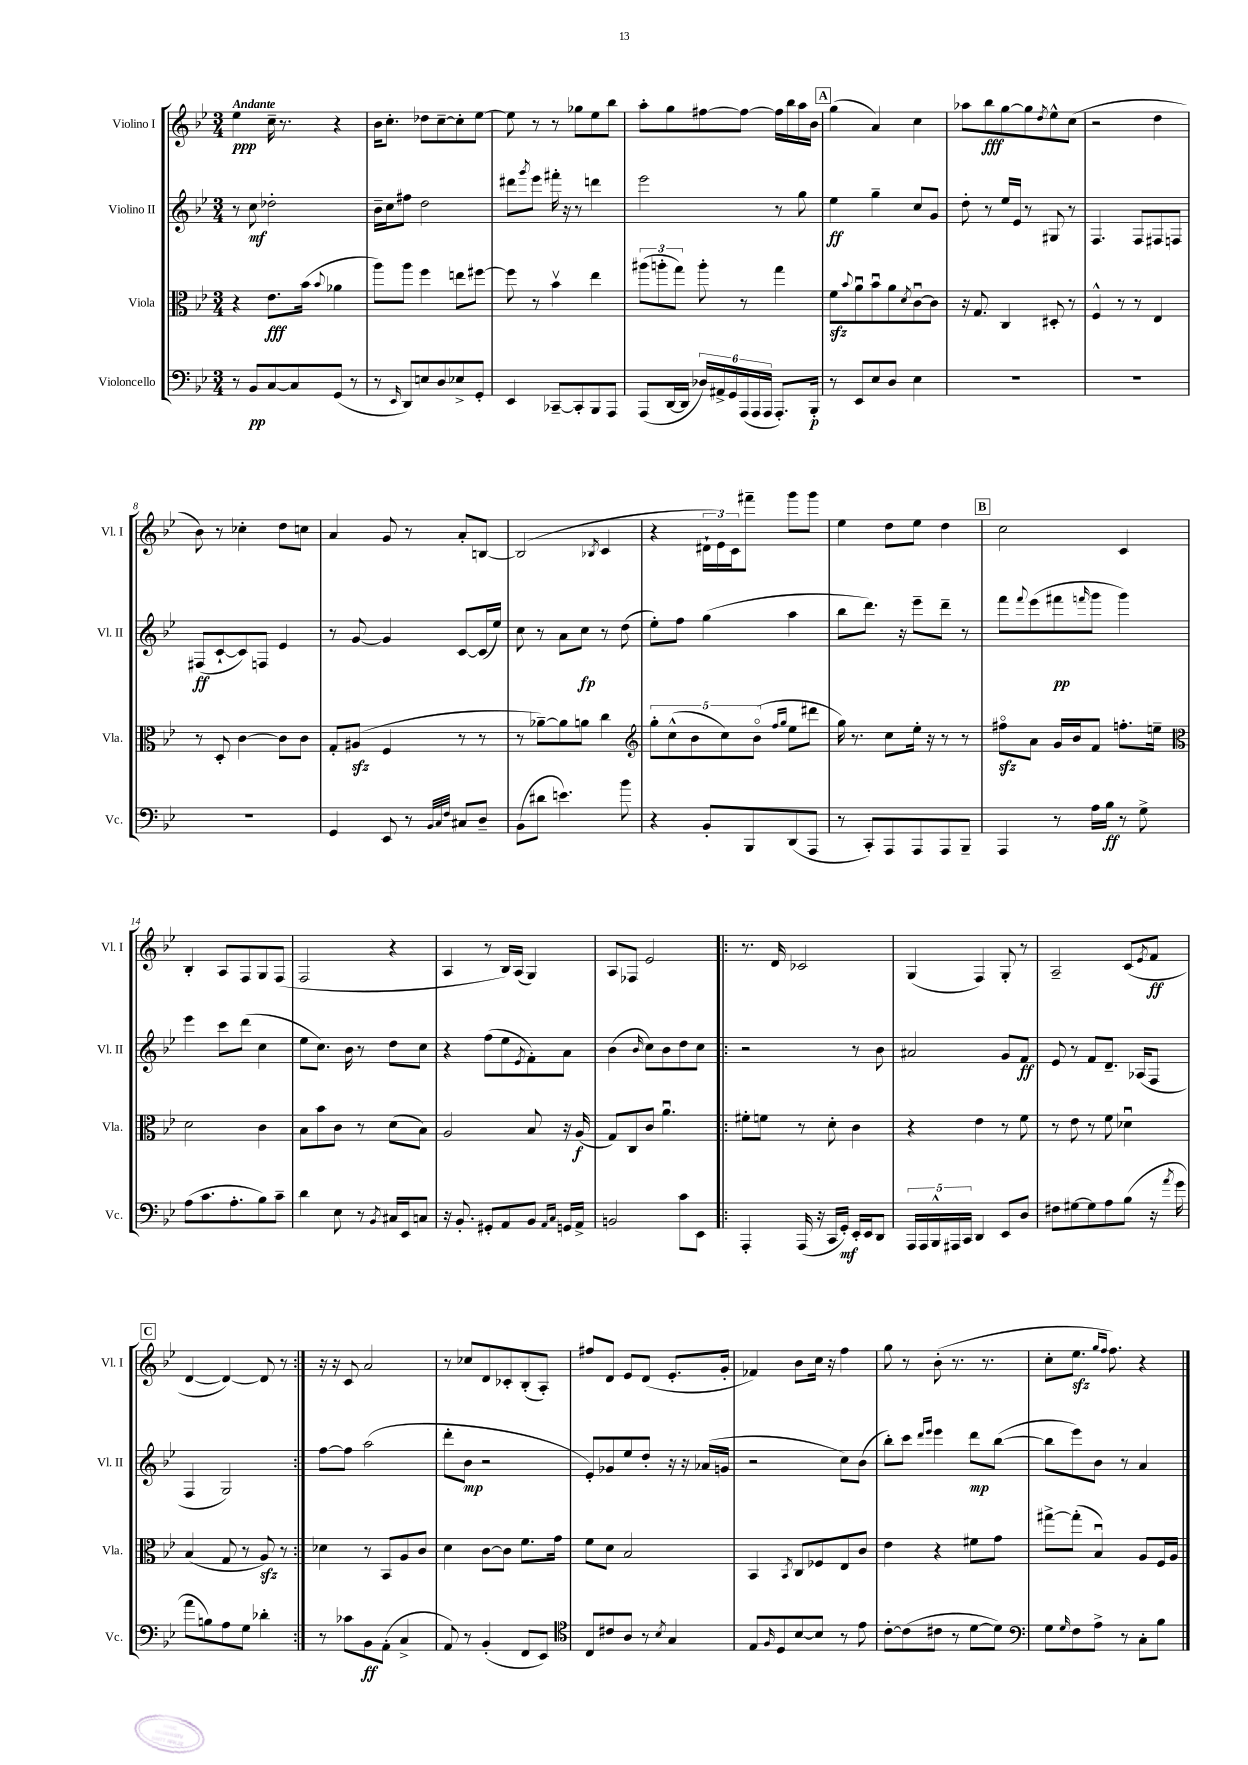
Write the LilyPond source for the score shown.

<<
\new StaffGroup <<
\new Staff = "s0" \with { instrumentName = "Violino I" shortInstrumentName = "Vl. I" } {
    \clef treble \key bes \major \numericTimeSignature \time 3/4 \tempo "Andante"
    ees''4\ppp c''16-- r8. r4 |
    bes'16 c''8.-. des''8 c''8~-- c''8-. ees''8~ |
    ees''8 r8 r8 ges''8 ees''8 bes''8 |
    a''8-. g''8 fis''8~ fis''8~ fis''16 bes''16 a''16 bes'16 |
    \mark \markup { \box "A" } g''4( a'4) c''4 |
    aes''8 bes''8\fff g''8~ g''8 \acciaccatura { d''8 } ees''8-^ c''8( |
    r2 d''4 |
    bes'8) r8 ces''4-. d''8 c''8 |
    a'4 g'8 r8 a'8-. b8~ |
    b2( \acciaccatura { bes8 } c'4 |
    r4 \tuplet 3/2 { dis'16-! ees'16) c'16 } fis'''8-- g'''8 g'''8 |
    ees''4 d''8 ees''8 d''4 |
    \mark \markup { \box "B" } c''2 c'4 |
    bes4-. a8 f8 g8 f8( |
    f2 r4 |
    a4 r8 bes16) a16( g4) |
    a8 fes8 ees'2 |
    \repeat volta 2 { r8. d'16 ces'2 |
    g4( f4) g8-. r8 |
    a2-- c'8( \acciaccatura { ees'8 } f'8\ff |
    \mark \markup { \box "C" } d'4~ d'4~) d'8 r8 | }
    r16 r16 c'8 a'2 |
    r8 ces''8 d'8 ces'8-. bes8-.( a8-.) |
    fis''8 d'8 ees'8 d'8( ees'8.-. g'16-. |
    fes'4) bes'8 c''16 r16 f''4 |
    g''8 r8 bes'8-.( r8. r8. |
    c''8-. ees''8.\sfz \grace { g''16 f''16 } f''8.) r4 \bar "|." |
}
\new Staff = "s1" \with { instrumentName = "Violino II" shortInstrumentName = "Vl. II" } {
    \clef treble \key bes \major \numericTimeSignature \time 3/4
    r8 c''8\mf des''2-. |
    bes'16-- c''16 fis''8 d''2 |
    dis'''8 \acciaccatura { g'''8 } ees'''8 fis'''16-. r16 r8 d'''4 |
    ees'''2 r8 g''8 |
    \mark \markup { \box "A" } ees''4\ff g''4-- c''8 g'8 |
    d''8-. r8 ees''16 ees'16 r8 gis8 r8 |
    f4. f8 fis8 f8 |
    fis8\ff( c'8~-! c'8) f8 ees'4 |
    r8 g'8~ g'4 c'8~ c'16( ees''16) |
    c''8 r8 a'8 c''8\fp r8 d''8( |
    ees''8-.) f''8 g''4( a''4 |
    bes''8 d'''8.) r16 ees'''8-- d'''8-- r8 |
    \mark \markup { \box "B" } f'''8 \appoggiatura { f'''8 } ees'''8( fis'''8\pp \grace { f'''16 } g'''8 g'''4) |
    ees'''4 c'''8 d'''8( c''4 |
    ees''8 c''8.) bes'16 r8 d''8 c''8 |
    r4 f''8( ees''8 \acciaccatura { ees'8 } f'8-.) a'8 |
    bes'4( \grace { bes'16 } c''8) bes'8 d''8 c''8 |
    \repeat volta 2 { r2 r8 bes'8 |
    ais'2 g'8 f'8\ff |
    ees'8 r8 f'8 d'8.-- aes16( f8 |
    \mark \markup { \box "C" } f4 g2) | }
    f''8~ f''8 a''2( |
    d'''8-. bes'8\mp r2 |
    ees'8-.) ges'8 ees''8 d''8-. r16 r16 aes'16( g'16 |
    r2 c''8) bes'8( |
    bes''8-.) c'''8 \grace { d'''16 ees'''16 } ees'''4 d'''8\mp bes''8~( |
    bes''8 ees'''8) bes'8 r8 a'4 \bar "|." |
}
\new Staff = "s2" \with { instrumentName = "Viola" shortInstrumentName = "Vla." } {
    \clef alto \key bes \major \numericTimeSignature \time 3/4
    r4 ees'8.\fff bes'16( \appoggiatura { bes'8 } aes'4 |
    a''8) a''8 f''4 e''8 fis''8~ |
    fis''8 r8 bes'4\upbow ees''4 |
    \tuplet 3/2 { ais''8( a''8-. g''8) } a''8-. r8 g''4 |
    \mark \markup { \box "A" } f'8\sfz \appoggiatura { bes'8 } a'8\downbow bes'8\downbow a'8 \acciaccatura { d'8 } c'8~\downbow c'8 |
    r16 g8. c4 dis8-. r8 |
    f4-^ r8 r8 ees4 |
    r8 d8-. c'4~ c'8 c'8 |
    g8-. ais8\sfz( f4 r8 r8 |
    r8 aes'8~--) aes'8 a'8 c''4 |
    \clef treble \tuplet 5/4 { g''8-. c''8-^( bes'8 c''8) bes'8\flageolet( } \grace { f''16 g''16 } ees''8 dis'''8 |
    g''16) r8. c''8 ees''16-. r16 r8 r8 |
    \mark \markup { \box "B" } fis''8\flageolet\sfz a'8 g'16 bes'16 f'8 f''8.-. e''16-- |
    \clef alto d'2 c'4 |
    bes8 bes'8 c'8 r8 d'8( bes8) |
    a2 bes8 r16 a16\f( |
    g8) c8 c'8 a'4.\downbow |
    \repeat volta 2 { fis'8-. f'8 r8 d'8-. c'4 |
    r4 ees'4 r8 f'8 |
    r8 ees'8 r8 f'8 des'4\downbow |
    \mark \markup { \box "C" } bes4( g8 r8 a8\sfz) r8 | }
    des'4 r8 bes,8 a8 c'8 |
    d'4 c'8~ c'8 f'8. g'16 |
    f'8 d'8 bes2 |
    bes,4 \acciaccatura { bes,8 } c8 fes8 ees8 c'8 |
    ees'4 r4 fis'8 g'8 |
    gis''8~-> gis''8-.( bes4\downbow) a8 f16 a16 \bar "|." |
}
\new Staff = "s3" \with { instrumentName = "Violoncello" shortInstrumentName = "Vc." } {
    \clef bass \key bes \major \numericTimeSignature \time 3/4
    r8 bes,8\pp c8~ c8 g,8( r8 |
    r8 \grace { ees,16 } d,8) e8 d8 ees8-> g,8-. |
    ees,4 ces,8~-- ces,8-. bes,,8 a,,8 |
    a,,8( d,16~ d,16 \tuplet 6/4 { des16) ais,16-> g,16 a,,16( a,,16 a,,16 } a,,8.-.) bes,,16-.\p |
    \mark \markup { \box "A" } r8 ees,8 ees8 d8 ees4 |
    R2. |
    R2. |
    R2. |
    g,4 ees,8 r8 \grace { bes,32 c32 f32 } cis8 d8-- |
    bes,8( dis'8 e'4.) bes'8 |
    r4 bes,8-. bes,,8 d,8( a,,8 |
    r8 c,8-.) a,,8 a,,8 a,,8 bes,,8-- |
    \mark \markup { \box "B" } a,,4 r8 a16 bes16\ff r8 g8-> |
    a8( c'8. a8.-. bes8) c'8-- |
    d'4 ees8 r8 \acciaccatura { bes,8 } cis16 ees,16 c8 |
    r16 bes,8.-. gis,8-. a,8 bes,8 \grace { a,16 c16 } g,16 a,16-> |
    b,2 c'8 ees,8 |
    \repeat volta 2 { a,,4-. a,,16( r16 c,16 g,16-.\mf) ees,16-. ees,16 d,8 |
    \tuplet 5/4 { a,,16 a,,16 bes,,16-^ ais,,16 c,16 } d,4 ees,8 d8 |
    fis8 gis8~ gis8 a8 bes8( r16 \acciaccatura { a'8 } g'16 |
    \mark \markup { \box "C" } a'8 b8) a8 g8 des'4-. | }
    r8 ces'8 bes,8\ff a,8-.( c4-> |
    a,8) r8 bes,4-.( f,8 ees,8) |
    \clef tenor c8 cis'8 a8 r8 \acciaccatura { bes8 } g4 |
    ees8 \grace { f16 } d8 bes8~ bes8 r8 ees'8 |
    c'8~-. c'8( cis'8 r8 d'8~ d'8) |
    \clef bass g8 \grace { g16 } f8 a8-> r8 c8-. bes8 \bar "|." |
}
>>
>>
